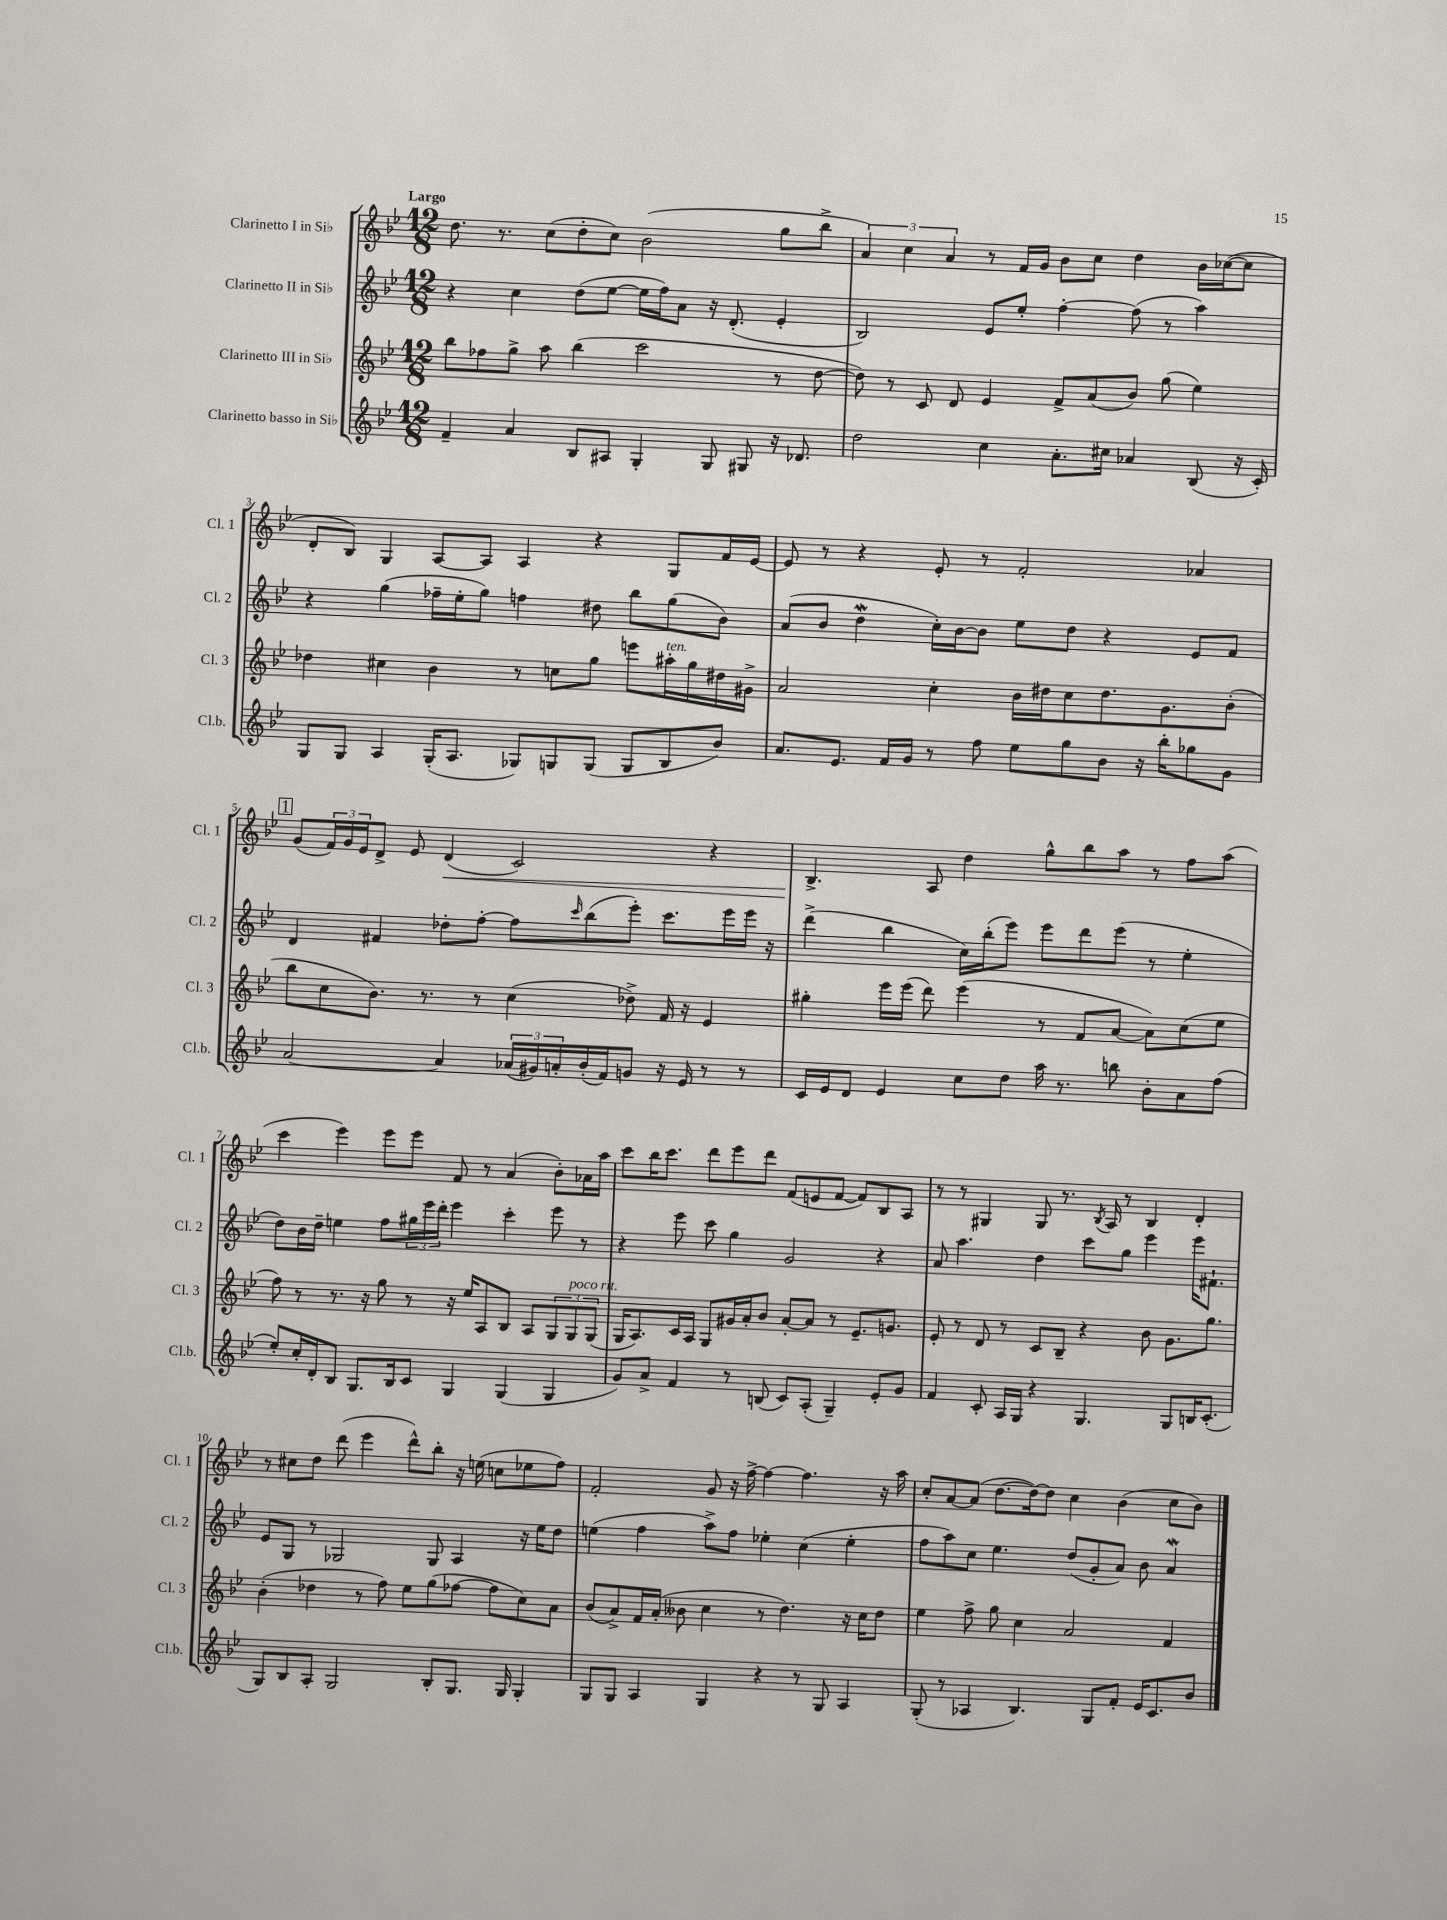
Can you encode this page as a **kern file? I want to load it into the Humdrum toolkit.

**kern	**kern	**kern	**kern
*staff4	*staff3	*staff2	*staff1
*clefG2	*clefG2	*clefG2	*clefG2
*k[b-e-]	*k[b-e-]	*k[b-e-]	*k[b-e-]
*M12/8	*M12/8	*M12/8	*M12/8
4f~	8bb-	4r	8.dd
.	8ff-	.	.
.	.	.	8.r
4a	8gg^	4cc	.
.	8aa	.	(8cc
8B-	(4bb-	(8dd	8dd'
8A#	.	[8ee-	8cc)
4G'	2ccc	16ee-]	(2b-
.	.	16ff)	.
.	.	8a	.
8G	.	16r	.
.	.	(8.d'	.
8G#	.	.	.
16r	8r	4e-'	8gg
8.d-	.	.	.
.	[8dd	.	8bb-^
=	=	=	=
2dd	8dd])	2B-)	6a)
.	8r	.	.
.	.	.	6cc
.	8c	.	.
.	.	.	6a
.	8d	.	.
4cc	4e-	8e-	8r
.	.	8ee-'	16f
.	.	.	16g
8.a'	8f^	[4ff'	8b-
.	(8a	.	8cc
16cc#	.	.	.
4a-	8b-)	(8ff]	4dd
.	(8gg	8r	.
(8B-	4ee-)	4aa)	16b-
.	.	.	([16cc-
16r	.	.	8cc-]
16c')	.	.	.
=	=	=	=
8G	4dd-	4r	8d'
8G	.	.	8B-)
4A	4cc#	(4gg	4G
(16G'	4b-	16ff-~	[8A
8.A	.	16ee-'	.
.	.	8gg)	8A]
8G-)	8r	4ff	4A
8G	8cc	.	.
(8G	8gg	8dd#	4r
8G	8eee	8bb-	.
8B-	16aa#'	(8gg	8G
.	16gg	.	.
8b-)	16dd#	8b-)	16f
.	16g#^	.	[16e-
=	=	=	=
8.a	2a	(8a	8e-]
.	.	8b-	8r
8.e-	.	.	.
.	.	4dd	4r
16f	.	.	.
16g	.	.	.
8r	4cc'	16cc')	8e-'
.	.	[16b-	.
8ff	.	8b-]	8r
8ee-	16b-	8ee-	2f'
.	16dd#	.	.
8gg	8cc	8dd	.
8b-	8.dd#	4r	.
16r	.	.	.
16bb-'	8.g	.	.
8gg-	.	8e-	4a-
8g	(8b-'	8f	.
=	=	=	=
[2a	8bb-	4d	(8g
.	8cc	.	24f)
.	.	.	24g
.	.	.	24e-
.	8.b-)	4f#	8d^
.	.	.	8e-
.	8.r	.	.
4a]	.	8dd-'	(4d
.	8r	[8ff'	.
(24a-	(4cc	8ff]	2c)
24g#)	.	.	.
24a'	.	.	.
.	.	16qqccc	.
(16b-'	.	(8bb-	.
16f)	.	.	.
8g	8dd-^)	8eee-')	.
16r	16f	8.ccc	.
16e-	16r	.	.
8r	4e-	.	4r
.	.	16eee-	.
8r	.	16eee-	.
.	.	16r	.
=	=	=	=
16c	4gg#'	(4ddd^	4.B-^
16e-	.	.	.
8d	.	.	.
4e-	16eee-	4bb-	.
.	(16eee-	.	.
.	8ddd)	.	8A
8cc	(4eee-	16cc)	4dd
.	.	(16bb-'	.
8dd	.	8eee-)	.
16aa	8r	8eee-	8gg^^
8.r	.	.	.
.	8f	8ddd	8bb-
8bb	[8a	(8eee-	8aa
8b-'	8a])	8r	8r
8a	(8cc	4ee-'	8ff
(8ff	8ee-	.	(8aa
=	=	=	=
8ee-')	8ff)	8dd)	4ccc
16cc'	8r	16b-	.
16d'	.	16dd~	.
8B-	8.r	4ee	4eee-)
8.G	.	.	.
.	16r	.	.
.	8gg	8ff	8eee-
16B-	.	.	.
8c	8r	24gg#	8eee-
.	.	24eee-	.
.	.	24ddd'	.
4G	16r	4eee-	8f
.	16ee-	.	.
.	8A	.	8r
(4G	8B-	4ccc'	(4a
.	8A	.	.
4G	12G	8eee-	8b-')
.	12G	.	.
.	.	8r	16a-
.	(12G	.	.
.	.	.	16aa
=	=	=	=
8g)	16G	4r	8ccc
.	8.A)	.	.
8a^	.	.	16bb-
.	.	.	8.ccc
4f	16c	8eee-	.
.	16A	.	.
.	8G	8ccc	8ddd
8r	16g#	4gg	8eee-
.	16a'	.	.
(8B	8b-	.	8ddd
8c)	[8a'	2g	(8f
(8A'	8a]	.	8e
4G~)	8r	.	[8f
.	8.e-~	.	8f])
8e-'	.	4r	8B-
.	8.g	.	.
8g	.	.	8A
=	=	=	=
4f	8e-'	8a	8r
.	8r	4.aa	8r
8c'	8d	.	4G#
16A	8r	.	.
16G	.	.	.
4r	8c	4dd	8G#
.	8B-~	.	8.r
4.G	4r	8ccc	.
.	.	.	8qB-
.	.	.	16A
.	.	8gg	8r
.	8b-	4eee-	4B-
8G	8.g	.	.
16B	.	16eee-	4d'
(8.c'	8.gg	8.f#`	.
=	=	=	=
8G)	(4b-'	8e-	8r
8B-	.	8G	8cc#
8A'	4dd-	8r	8dd
2G	.	2G-	(8ddd
.	8r	.	4eee-
.	8ff)	.	.
.	8ee-	.	8ddd^^)
8B-'	(8gg	8G-	8bb-'
8.G	[8ff-	4A	16r
.	.	.	(16ee
.	8ff-]	.	8cc
16G	.	.	.
4G'	8cc)	16r	8ee-
.	.	16ee-	.
.	8a	8dd	8ff)
=	=	=	=
8G	(8b-	(4ee	2f'
8G	8a^)	.	.
4A	16f	4ff	.
.	(16a'	.	.
.	8b--	.	.
4G	4cc	8aa^)	8g
.	.	8ff	16r
.	.	.	[16ff^
4r	8r	4ee-'	4ff_
.	4.dd)	.	.
8r	.	(4cc	4.ff]
8G	.	.	.
4A	16r	4ee-'	.
.	16cc	.	.
.	8dd	.	16r
.	.	.	16aa
=	=	=	=
(8G'	4ee-	8ff	8cc'
8r	.	8aa)	[8a
4A-	8ff^	8cc	(8a]
.	8gg	4.ee-	[8.dd
4.B-)	4cc	.	.
.	.	.	16dd_)
.	.	.	8dd]
.	2a	(8dd	4cc
8G	.	8g'	.
8f'	.	8a)	(4b-
16e-	.	8b-	.
8.c	.	.	.
.	4f	4a	8cc
8b-	.	.	8b-)
==	==	==	==
*-	*-	*-	*-
